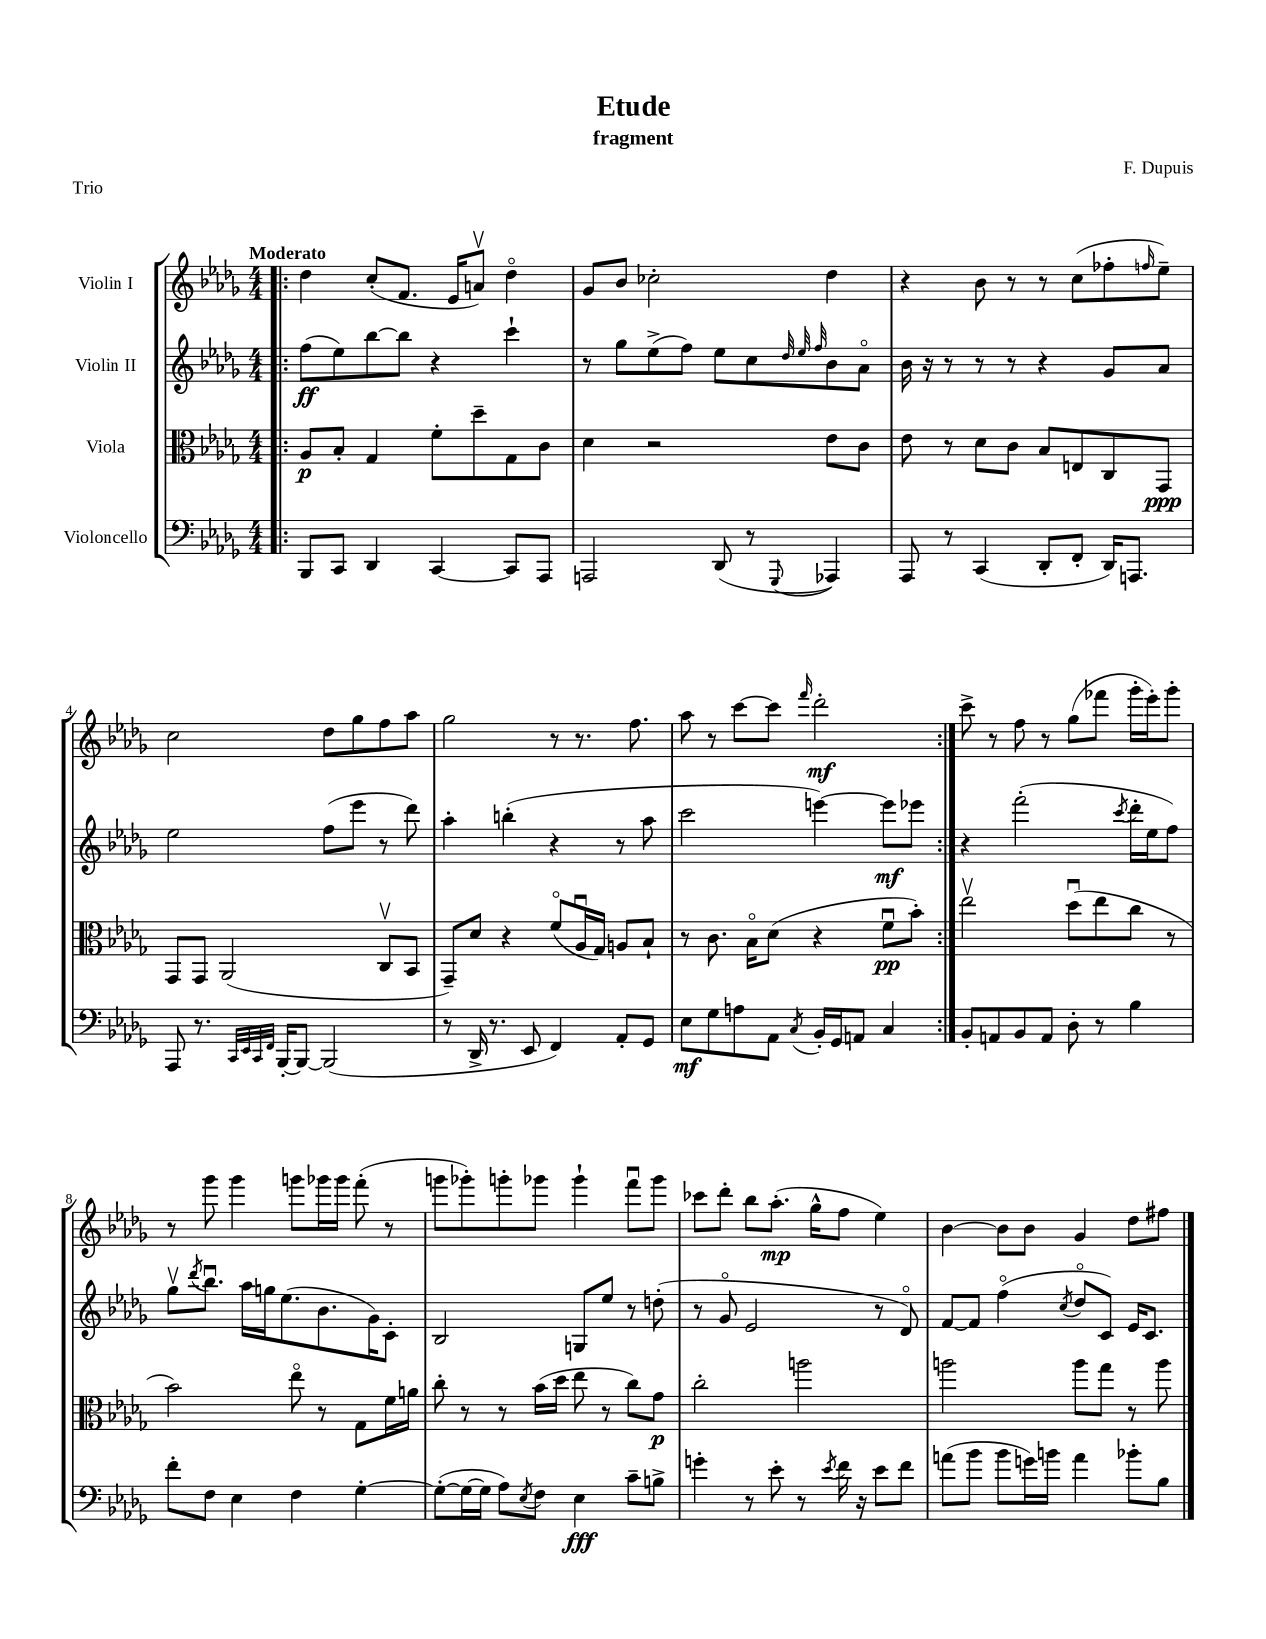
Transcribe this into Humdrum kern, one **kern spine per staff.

**kern	**kern	**kern	**kern
*staff4	*staff3	*staff2	*staff1
*clefF4	*clefC3	*clefG2	*clefG2
*k[b-e-a-d-g-]	*k[b-e-a-d-g-]	*k[b-e-a-d-g-]	*k[b-e-a-d-g-]
*M4/4	*M4/4	*M4/4	*M4/4
=!|:	=!|:	=!|:	=!|:
8BBB-	8A-	(8ff	4dd-
8CC	8B-'	8ee-)	.
4DD-	4G-	[8bb-	(8cc'
.	.	8bb-]	8.f
[4CC	8f'	4r	.
.	.	.	16e-
.	8dd-~	.	8av)
8CC]	8G-	4ccc`	4dd-o
8AAA-	8c	.	.
=	=	=	=
2AAA	4d-	8r	8g-
.	.	8gg-	8b-
.	2r	(8ee-^	2cc-'
.	.	8ff)	.
(8DD-	.	8ee-	.
8r	.	8cc	.
.	.	32qqdd-	.
.	.	32qqee-	.
8qqGGG-	.	32qqff	.
4AAA-)	8e-	8b-	4dd-
.	8c	8a-o	.
=	=	=	=
8AAA-	8e-	16b-	4r
.	.	16r	.
8r	8r	8r	.
(4CC	8d-	8r	8b-
.	8c	8r	8r
8DD-'	8B-	4r	8r
8FF'	8E	.	(8cc
16DD-)	8C	8g-	8ff-'
8.AAA	.	.	.
.	.	.	16qqff
.	8GG-	8a-	8ee-~)
=	=	=	=
8AAA-	8GG-	2ee-	2cc
8.r	8GG-	.	.
.	(2AA-	.	.
32qqCC	.	.	.
32qqEE-	.	.	.
32qqCC	.	.	.
32qqFF	.	.	.
[16BBB-'	.	.	.
8BBB-_	.	.	.
(2BBB-]	.	(8ff	8dd-
.	.	8eee-	8gg-
.	8Cv	8r	8ff
.	8BB-	8ddd-)	8aa-
=	=	=	=
8r	8GG-~)	4aa-'	2gg-
16DD-^	8d-	.	.
8.r	.	.	.
.	4r	(4bb'	.
8EE-	.	.	.
4FF)	(8fo	4r	8r
.	16A-u	.	8.r
.	16G-)	.	.
8AA-'	8A	8r	.
.	.	.	8.ff
8GG-	8B-`	8aa-	.
=	=	=	=
8E-	8r	2ccc	8aa-
8G-	8.c	.	8r
8A	.	.	[8ccc
.	16B-o	.	.
8AA-	(8d-	.	8ccc]
8qC	.	.	16qqfff
16BB-'	4r	[4eee)	2ddd-'
16GG-	.	.	.
8AA	.	.	.
4C	8fu	8eee]	.
.	8b-')	8eee-	.
=:|!	=:|!	=:|!	=:|!
8BB-'	2ee-v	4r	8ccc^
8AA	.	.	8r
8BB-	.	(2fff'	8ff
8AA	.	.	8r
8D-'	(8dd-u	.	(8gg-
8r	8ee-	.	8fff-
.	.	8qccc	.
4B-	8cc	16ddd-'	16ggg-'
.	.	16ee-	16eee-')
.	8r	8ff)	8ggg-'
=	=	=	=
8f'	2b-)	8gg-v	8r
.	.	8qddd-	.
8F	.	8.bb-u	8ggg-
4E-	.	.	4ggg-
.	.	16aa-	.
.	.	16gg	.
.	.	(8.ee-	.
4F	8ee-o	.	8ggg
.	8r	8.b-	16ggg-
.	.	.	16ggg-
[4G-'	8G-	.	(8fff'
.	.	16g-)	.
.	16f	8c'	8r
.	16a	.	.
=	=	=	=
(8G-'_	8cc'	2B-	8ggg
16G-_	8r	.	8ggg-')
16G-]	.	.	.
8A-)	8r	.	8ggg'
8qE-	.	.	.
8F	(16b-	.	8ggg-
.	16dd-	.	.
4E-	8ee-	8G	4ggg-`
.	8r	8ee-	.
8c~	8cc)	8r	8fffu
8B^	8g-	(8dd'	8ggg-
=	=	=	=
4g'	2cc'	8r	8ccc-
.	.	8g-o	8ddd-'
8r	.	2e-	8bb-
8e-'	.	.	(8.aa-'
8r	2aa	.	.
.	.	.	16gg-^^
8qe-	.	.	.
16f	.	.	8ff
16r	.	.	.
8e-	.	8r	4ee-)
8f	.	8d-o)	.
=	=	=	=
(8a	2aa	[8f	[4b-
8b-	.	8f]	.
8b-	.	(4ffo	8b-]
16g)	.	.	8b-
16b	.	.	.
.	.	8qcc	.
4a	8aa	8dd-o	4g-
.	8gg-	8c)	.
8b-'	8r	16e-	8dd-
.	.	8.c	.
8B-	8aa	.	8ff#
==	==	==	==
*-	*-	*-	*-
